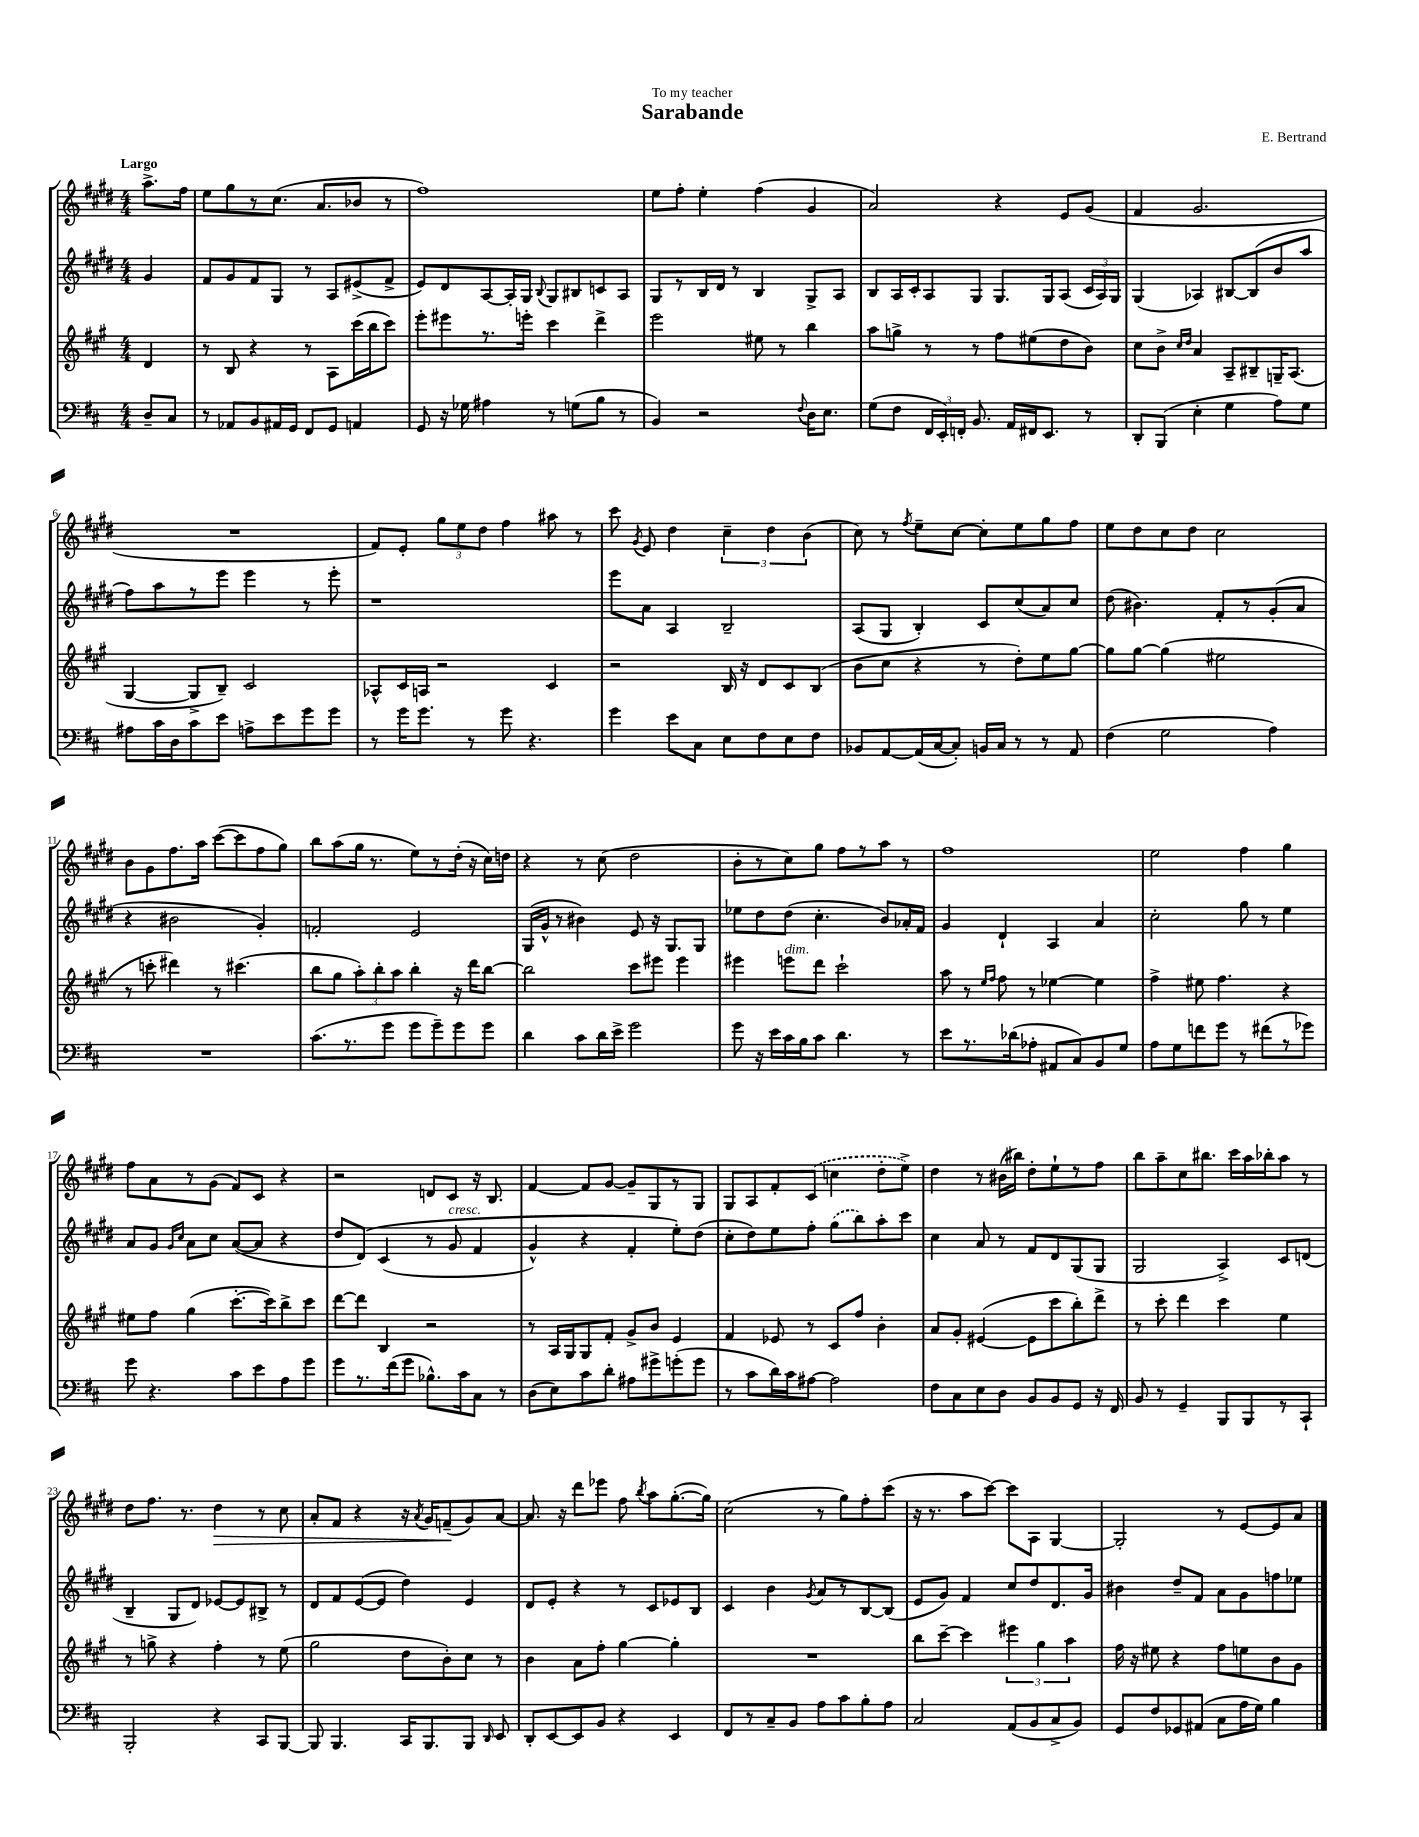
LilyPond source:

\header { title = "Sarabande" composer = "E. Bertrand" dedication = "To my teacher" }
<<
\new StaffGroup <<
\new Staff = "s0" {
    \clef treble \key e \major \numericTimeSignature \time 4/4 \partial 4 \tempo "Largo"
    \autoBeamOff a''8.[-> fis''16] |
    e''8[ gis''8 r8 cis''8.]( a'8.[ bes'8] r8 |
    fis''1) |
    e''8[ fis''8]-. e''4-. fis''4( gis'4 |
    a'2) r4 e'8[ gis'8]( |
    fis'4 gis'2. |
    R1 |
    fis'8[) e'8]-. \tuplet 3/2 { gis''8[ e''8 dis''8] } fis''4 ais''8 r8 |
    cis'''8 \acciaccatura { gis'8 } e'8 dis''4 \tuplet 3/2 { cis''4-- dis''4 b'4( } |
    cis''8) r8 \acciaccatura { fis''8 } e''8[-- cis''8]~ cis''8[-. e''8 gis''8 fis''8] |
    e''8[ dis''8 cis''8 dis''8] cis''2 |
    b'8[ gis'8 fis''8. a''16] cis'''8[~( cis'''8 fis''8 gis''8]) |
    b''8[ a''8( gis''16] r8. e''8[) r8 dis''16]-.( r16 cis''16[) d''16] |
    r4 r8 cis''8( dis''2 |
    b'8[-. r8 cis''8) gis''8] fis''8[ r8 a''8] r8 |
    fis''1 |
    e''2 fis''4 gis''4 |
    fis''8[ a'8 r8 gis'8]( fis'8[) cis'8] r4 |
    r2 d'8[ cis'8] r16 b8. |
    fis'4~ fis'8[ gis'8]~ gis'8[-- gis8 r8 gis8] |
    gis8[ a8 fis'8-. \once \slurDashed cis'8]( c''4 dis''8[-. e''8]->) |
    dis''4 r8 bis'16[( bis''16]) dis''8[-. e''8-! r8 fis''8] |
    b''8[ a''8-- cis''8 bis''8.] cis'''16[ a''16 bes''16-. a''8] r8 |
    dis''8[ fis''8.] r8. dis''4\> r8 cis''8 |
    a'8[-. fis'8] r4 r16 \acciaccatura { a'8 } gis'16[ f'8--\!( gis'8) a'8]~ |
    a'8. r16 dis'''8[ ees'''8] fis''8 \acciaccatura { b''8 } a''8[ gis''8.~-.( gis''16]) |
    cis''2( r8 gis''8[) fis''8-. cis'''8]( |
    r16 r8. a''8[ cis'''8]~) cis'''8[ a8] gis4~ |
    gis2-. r8 e'8[~ e'8 a'8] \bar "|." |
}
\new Staff = "s1" {
    \clef treble \key e \major \numericTimeSignature \time 4/4 \partial 4
    \autoBeamOff gis'4 |
    fis'8[ gis'8 fis'8 gis8] r8 a8[ eis'8->( fis'8]-> |
    e'8[) dis'8 a8~ a16-. gis16] \appoggiatura { b8 } gis8[ bis8 c'8 a8] |
    gis8[ r8 b16 dis'16] r8 b4 gis8[-> a8] |
    b8[ a16 cis'16-. a8 gis8] gis8.[ gis16 a8]( \tuplet 3/2 { cis'16[ a16) gis16] } |
    gis4( aes4) bis8[~ bis8( b'8 a''8] |
    fis''8[) a''8 r8 e'''8] e'''4 r8 e'''8-. |
    r1 |
    e'''8[ a'8] a4 b2-- |
    a8[( gis8] b4-.) cis'8[ cis''8( a'8) cis''8] |
    dis''8( bis'4.) fis'8[-. r8 gis'8-.( a'8] |
    r4 bis'2 gis'4-.) |
    f'2-. e'2 |
    gis16[( gis'16]-^ r8 bis'4) e'8 r16 gis8.[ gis8] |
    ees''8[ dis''8 dis''8]( cis''4.-. b'8[) aes'16-. fis'16] |
    gis'4 dis'4-! a4 a'4 |
    cis''2-. gis''8 r8 e''4 |
    a'8[ gis'8] \grace { gis'16[ cis''16] } a'8[ cis''8] a'8[~( a'8] r4 |
    dis''8[ dis'8])\( cis'4( r8 gis'8^\markup { \italic "cresc." } fis'4 |
    gis'4-^) r4 fis'4-. e''8[-.\) dis''8]( |
    cis''8[-. dis''8) e''8 fis''8]-. \once \slurDashed gis''8[( b''8) a''8-. cis'''8] |
    cis''4 a'8 r8 fis'8[ dis'8 gis8( gis8] |
    gis2 a4->) cis'8[ d'8]( |
    b4-- gis8[ dis'8]) ees'8[~ ees'8 bis8]-> r8 |
    dis'8[ fis'8 e'8~( e'8] dis''4) e'4 |
    dis'8[ e'8]-. r4 r8 cis'8[ ees'8 b8] |
    cis'4 b'4 \acciaccatura { gis'8 } a'8[ r8 b8~ b8]( |
    e'8[ gis'8]) fis'4 cis''8[ dis''8 dis'8. gis'16] |
    bis'4 dis''8[-- fis'8] a'8[ gis'8 f''8 ees''8] \bar "|." |
}
\new Staff = "s2" {
    \clef treble \key a \major \numericTimeSignature \time 4/4 \partial 4
    \autoBeamOff d'4 |
    r8 b8 r4 r8 a8[ cis'''16( b''16 cis'''8]) |
    e'''8[-. eis'''8 r8. e'''16]-. cis'''4 d'''4-> |
    e'''2 eis''8 r8 b''4 |
    a''8[ g''8]-> r8 r8 fis''8[ eis''8( d''8 b'8]) |
    cis''8[ b'8]-> \grace { cis''16[ d''16] } a'4 a8[-- bis8-- g16-- a8.]( |
    gis4~ gis8[-> b8]--) cis'2 |
    aes8[-^ cis'16 a16] r2 cis'4 |
    r2 b16 r16 d'8[ cis'8 b8]( |
    b'8[ cis''8] r4 r8 d''8[-.) e''8 gis''8]~ |
    gis''8[ gis''8]~ gis''4( eis''2 |
    r8 c'''8-. dis'''4) r8 cis'''4.( |
    b''8[ gis''8] \tuplet 3/2 { a''8[-.) b''8-. a''8] } b''4-. r16 d'''16[ b''8]~ |
    b''2 cis'''8[ eis'''8] eis'''4 |
    eis'''4 e'''8[^\markup { \italic "dim." } d'''8] cis'''2-! |
    a''8 r8 \grace { e''16[ fis''16] } fis''8 r8 ees''4~ ees''4 |
    fis''4-> eis''8 fis''4. r4 |
    eis''8[ fis''8] gis''4( cis'''8.[~-. cis'''16) b''8-> cis'''8] |
    d'''8[~ d'''8] b4 r2 |
    r8 a16[ gis16 gis8 fis'8]-. gis'8[-> b'8] e'4 |
    fis'4 ees'8 r8 cis'8[ fis''8] b'4-. |
    a'8[ gis'8]-. eis'4~( eis'8[ cis'''8 b''8-.) d'''8]-> |
    r8 cis'''8-. d'''4 cis'''4 e''4 |
    r8 g''8-> r4 fis''4-. r8 e''8( |
    gis''2 d''8[ b'8-.) cis''8] r8 |
    b'4 a'8[ fis''8]-. gis''4~ gis''4-. |
    R1 |
    b''8[ cis'''8]~-- cis'''4 \tuplet 3/2 { eis'''4 gis''4 a''4 } |
    fis''16 r16 eis''8 r4 fis''8[ e''8 b'8 gis'8] \bar "|." |
}
\new Staff = "s3" {
    \clef bass \key d \major \numericTimeSignature \time 4/4 \partial 4
    \autoBeamOff d8[-- cis8] |
    r8 aes,8[ b,8 ais,16 g,16] fis,8[ g,8] a,4 |
    g,8 r16 ges16 ais4 r8 g8[( b8] r8 |
    b,4) r2 \appoggiatura { fis8 } d16[ e8.] |
    g8[( fis8] \tuplet 3/2 { fis,16[ e,16-.) f,16]-. } b,8. a,16[ fis,16 e,8.] r8 |
    d,8[-. b,,8]( e4-. g4 a8[) g8] |
    ais8[ cis'16 d16 cis'8 e'8] a8[-> e'8 g'8 g'8] |
    r8 g'16[ g'8.] r8 g'8 r4. |
    g'4 e'8[ cis8] e8[ fis8 e8 fis8] |
    bes,8[ a,8~ a,16( cis16~ cis8]-.) b,16[ cis16] r8 r8 a,8 |
    fis4( g2 a4) |
    R1 |
    cis'8.[( r8. g'8] g'8[ g'8--) g'8 g'8] |
    d'4 cis'8[ d'16 e'16]-> g'2 |
    g'8 r16 e'16[ cis'16 b16 cis'8] d'4. r8 |
    e'8[ r8. des'16( aes8]-. ais,8[ cis8) b,8 g8] |
    a8[ g8 f'8 g'8] r8 fis'8[( r8 ges'8]) |
    g'8 r4. cis'8[ e'8 a8 g'8] |
    g'8[ r8. fis'16( g'8] bes8.[-^) cis'16 cis8] r8 |
    d8[( e8) cis'8 d'8]-. ais8[ gis'8-> g'8-.( g'8] |
    r8 cis'8[ d'16) cis'16 ais8]~ ais2 |
    fis8[ cis8 e8 d8] b,8[ b,8 g,8] r16 fis,16 |
    b,8 r8 g,4-- b,,8[ b,,8 r8 cis,8]-! |
    b,,2-. r4 cis,8[ b,,8]~ |
    b,,8 b,,4. cis,16[ b,,8. b,,8] \grace { d,16 } e,8 |
    d,8[-. e,8~ e,8 b,8] r4 e,4 |
    fis,8[ r8 cis8-- b,8] a8[ cis'8 b8-. a8] |
    cis2 a,8[( b,8 cis8-> b,8]) |
    g,8[ fis8 ges,8 ais,8]( cis8[ a16 g16]) b4 \bar "|." |
}
>>
>>
